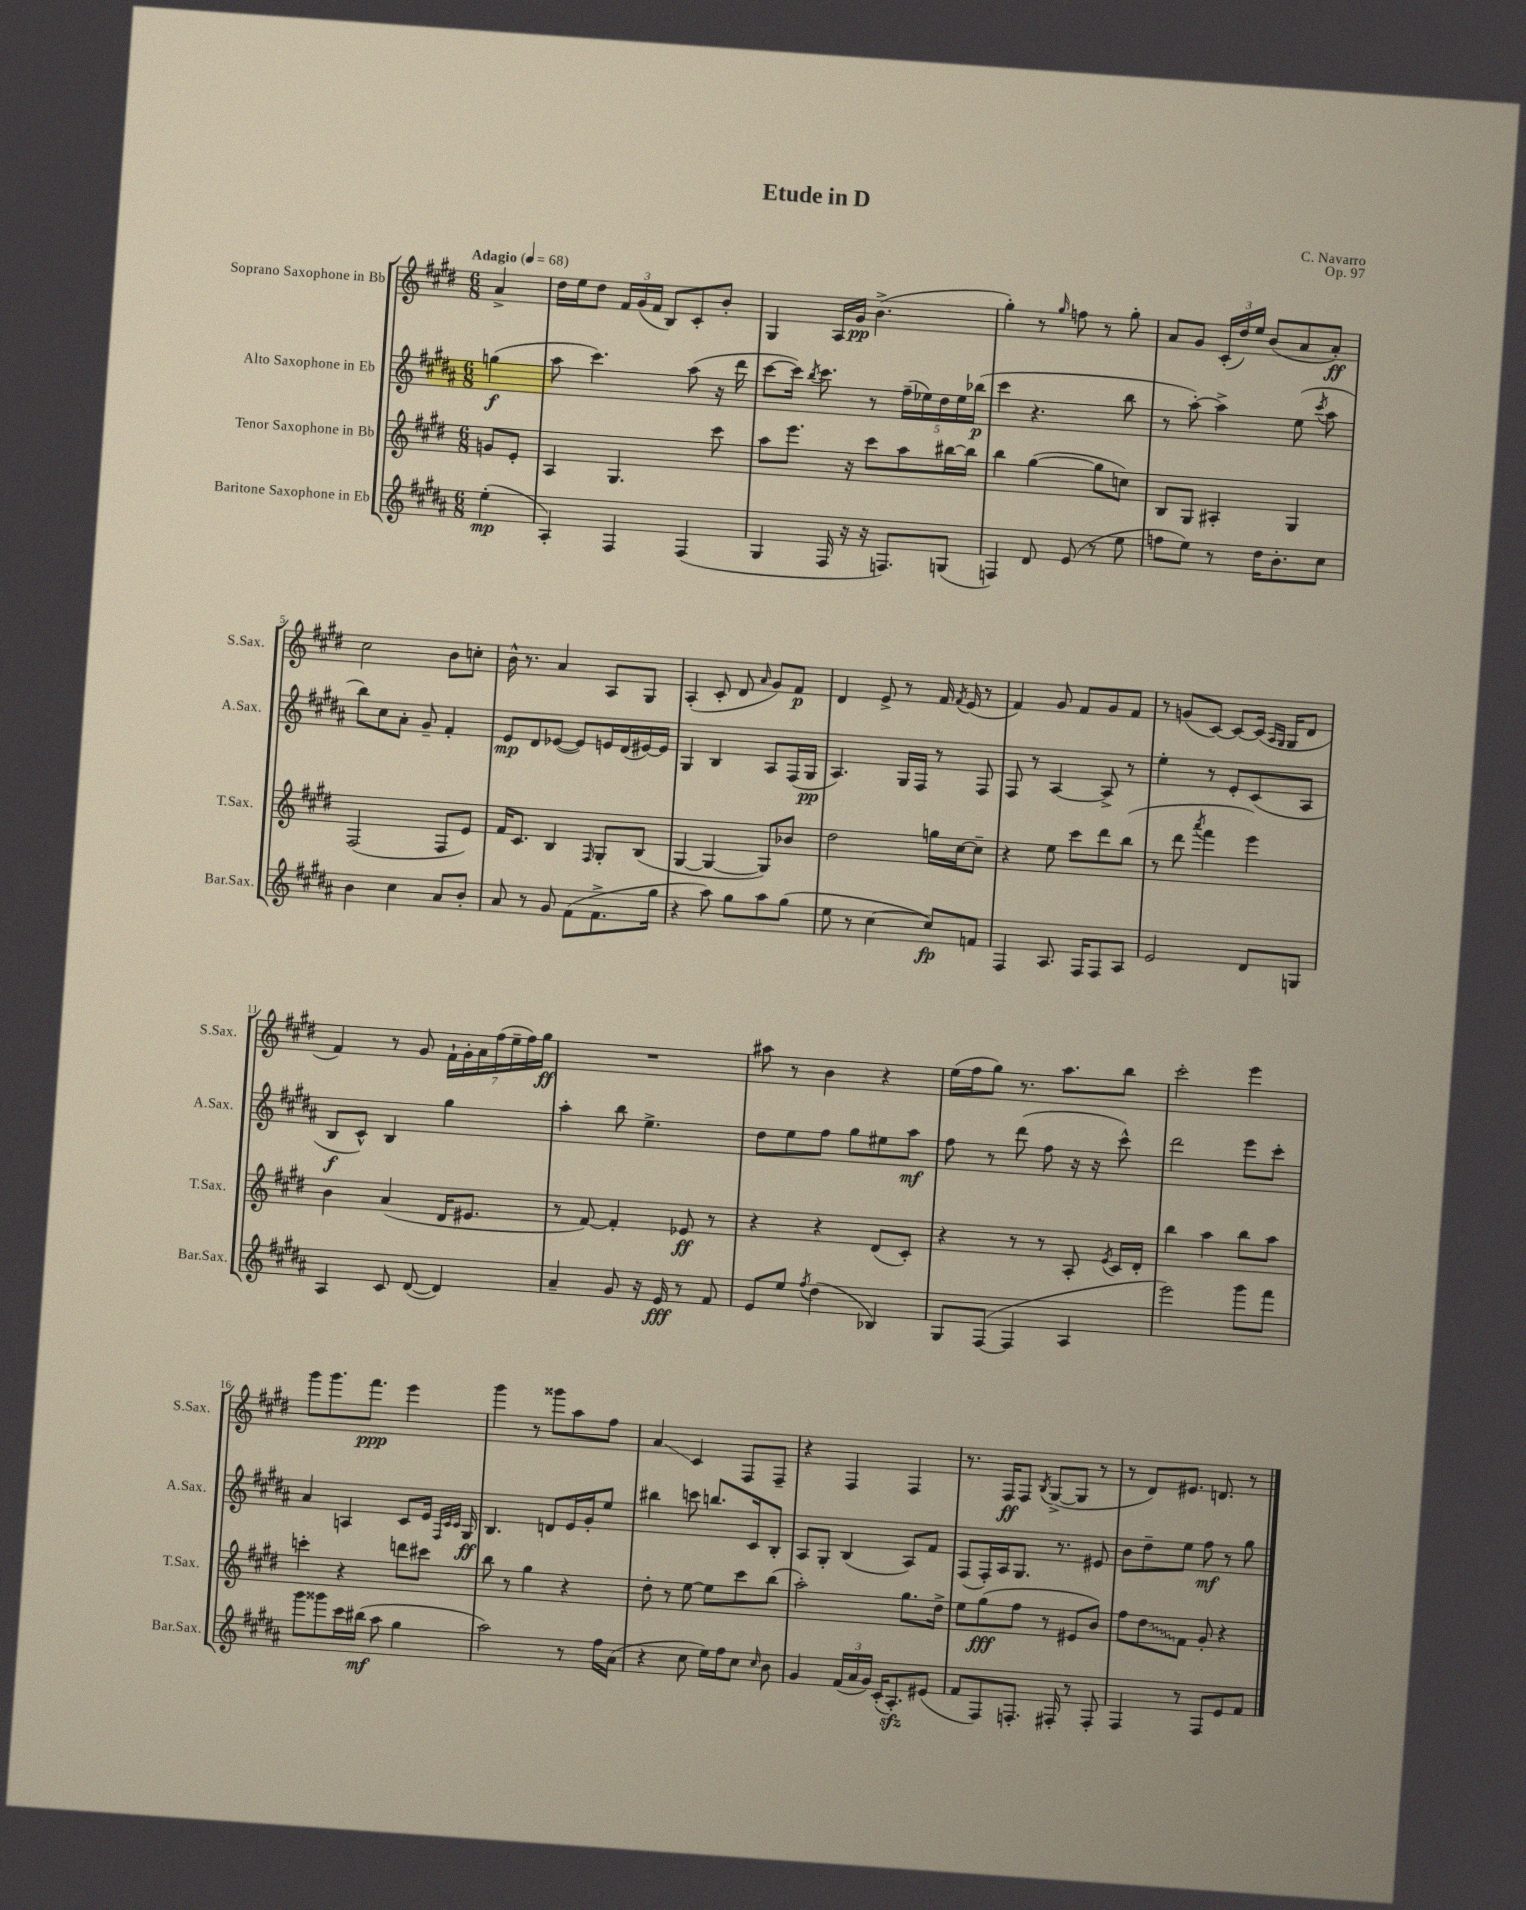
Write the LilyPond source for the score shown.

\header { title = "Etude in D" composer = "C. Navarro" opus = "Op. 97" }
<<
\new StaffGroup <<
\new Staff = "s0" \with { instrumentName = "Soprano Saxophone in Bb" shortInstrumentName = "S.Sax." } {
    \clef treble \key e \major \numericTimeSignature \time 6/8 \partial 4 \tempo "Adagio" 4 = 68
    \autoBeamOff a'4-> |
    dis''16[ e''16 dis''8] \tuplet 3/2 { fis'16[ gis'16( fis'16] } b8[) cis'8-. b'8]-. |
    gis4 a16[ gis'16]\pp b'4.->( |
    gis''4-.) r8 \grace { gis''16 } f''8 r8 gis''8-. |
    a'8[ gis'8] \tuplet 3/2 { cis'16[-.( dis''16) e''16] } b'8[( a'8 a'8]-.\ff) |
    cis''2 b'8[ c''8]-. |
    b'16-^ r8. a'4 a8[ gis8] |
    a4-.( cis'8-. dis'8 \grace { a'16 } gis'8[) fis'8]\p |
    dis'4 e'8-> r8 fis'16 \acciaccatura { fis'8 } e'16( r8 |
    fis'4) gis'8 fis'8[ gis'8 fis'8] |
    r8 g'8[( cis'8]~) cis'8[~ cis'16]( \grace { a16[ gis16] } gis16[ dis'8] |
    fis'4) r8 gis'8 \tuplet 7/4 { fis'16[-! gis'16-. a'16 fis''16( e''16-- fis''16) gis''16]\ff } |
    R2. |
    ais''8 r8 b'4 r4 |
    e''16[( fis''16 gis''8]) r8. a''8.[ b''8] |
    cis'''2-. e'''4 |
    gis'''8[ gis'''8. fis'''8.]\ppp e'''4 |
    gis'''4 r8 gisis'''8[ a''8 fis''8] |
    a'4\glissando cis'4 fis8[ fis8]-- |
    r4 fis4 fis4 |
    r8. fis16[\ff fis8] \acciaccatura { b8 } gis8[~->( gis8] r8 |
    r8 dis'8[) eis'8.] d'8. r8 \bar "|." |
}
\new Staff = "s1" \with { instrumentName = "Alto Saxophone in Eb" shortInstrumentName = "A.Sax." } {
    \clef treble \key b \major \numericTimeSignature \time 6/8 \partial 4
    \autoBeamOff g''4\f( |
    ais''8 cis'''4.) ais''8( r16 dis'''16 |
    cis'''8[~ cis'''16]) \acciaccatura { b''8 } cis'''8. r8 \tuplet 5/4 { fis''16[--( ees''16) dis''16 ees''16 bes''16]\p( } |
    cis'''4 r4. b''8 |
    r8 ais''8~-.) ais''4-> e''8( \acciaccatura { cis'''8 } ais''8 |
    b''8[) cis''8 ais'8]-. gis'8-- fis'4-. |
    e'8[\mp dis'8 ees'8]~( ees'8[) e'16 dis'16( eis'16~) eis'16] |
    gis4 b4 ais8[ fis16( gis16]\pp |
    ais4.) gis16[ fis16] r8 fis8 |
    fis8 r8 ais4~ ais8-> r8 |
    e''4-. r8 e'8[-. cis'8( ais8] |
    b8[\f cis'8]-^) b4 gis''4 |
    ais''4-. b''8 e''4.-> |
    dis''8[ e''8 fis''8] gis''8[ eis''8 ais''8]\mf |
    fis''8 r8 dis'''8( fis''8 r16 r16 cis'''8-^) |
    dis'''2 e'''8[ cis'''8]-. |
    ais'4 a4 cis'8[ e'16] \grace { fis32[ cis'32 cis'32] } gis16\ff |
    b4. d'8[ e'16 gis'16-. e''8] |
    bis''4 c'''8 b''8.[ cis'16 b8]-. |
    ais8[ gis8]-. b4( ais8[) fis'8] |
    fis8[( fis16-.) ais16 gis8.] r8. eis'8 |
    b'8[ dis''8-- e''8] fis''8\mf r8 gis''8 \bar "|." |
}
\new Staff = "s2" \with { instrumentName = "Tenor Saxophone in Bb" shortInstrumentName = "T.Sax." } {
    \clef treble \key e \major \numericTimeSignature \time 6/8 \partial 4
    \autoBeamOff g'8[ e'8]-. |
    a4 gis4. cis'''8 |
    a''8[ e'''8.] r16 cis'''8[ a''8 bis''16~ bis''16] |
    b''4 gis''4~( gis''8[ c''8]) |
    b8[ gis8] ais4-. gis4 |
    fis2( fis8[ e'8]) |
    fis'16[ cis'8.] b4 \grace { fis16 } gis8[-. b8]( |
    gis4~ gis4~ gis8[) bes'8] |
    dis''2 g''16[ cis''16~ cis''8]-- |
    r4 e''8 cis'''8[ dis'''8 b''8]( |
    r8 dis'''8 \acciaccatura { a'''8 } fis'''4 e'''4) |
    b'4 a'4( dis'16[ eis'8.] |
    r8 fis'8~) fis'4-. ees'8\ff r8 |
    r4 r4 dis'8[( cis'8]-.) |
    r4 r8 r8 a8-. \acciaccatura { e'8 } cis'16[ dis'16]-. |
    b''4 a''4 b''8[ a''8] |
    c'''4-. r4 d'''8[ cis'''8] |
    b''8 r8 gis''4 r4 |
    dis''8-. r8 e''8~ e''8[ cis'''8 b''8]( |
    a''2-.) gis''8.[ dis''16]-> |
    e''8[ gis''8\fff( fis''8] r8 eis'8[ b'8]) |
    fis''8[ \once \override Glissando.style = #'zigzag dis''8\glissando fis'8] gis'8-. r4 \bar "|." |
}
\new Staff = "s3" \with { instrumentName = "Baritone Saxophone in Eb" shortInstrumentName = "Bar.Sax." } {
    \clef treble \key b \major \numericTimeSignature \time 6/8 \partial 4
    \autoBeamOff e''4-.\mp( |
    ais4-.) fis4 fis4( |
    gis4 fis16 r16 r16 f8.[) g8]( |
    f4) dis'8 e'8( r8 e''8 |
    f''8[ e''8]) r8 dis''16[ b'8.-. cis''8] |
    b'4 cis''4 ais'8[ b'8]-. |
    ais'8 r8 gis'8 fis'8[( fis'8.-> gis''16] |
    r4 ais''8) gis''8[ ais''8 gis''8]( |
    e''8 r8 cis''4~ cis''8[\fp) f'8] |
    fis4 ais8. fis16[ fis8 ais8] |
    e'2 dis'8[ g8] |
    ais4 cis'8 dis'8~( dis'4) |
    ais'4-- gis'8 r16 e'16\fff r8 fis'8 |
    e'8[ e''8] \acciaccatura { fis''8 } dis''4( bes4) |
    gis8[ fis8]~( fis4 ais4 |
    e'''2) gis'''8[ fis'''8] |
    gis'''8[ gisis'''8 cis'''16 bis''16]\mf( ais''8 gis''4 |
    ais''2) r8 fis''16[ ais'16]( |
    r4 cis''8 e''16[) fis''16 cis''8] \grace { cis''16 } b'8 |
    gis'4 \tuplet 3/2 { fis'16[( ais'16 gis'16]) } cis'16[-.( ais8.-.\sfz) eis'8]( |
    fis'8[ fis8) f8.]-. fis16-. r8 fis8-. |
    fis4 r8 fis8[ e'8 fis'8] \bar "|." |
}
>>
>>
